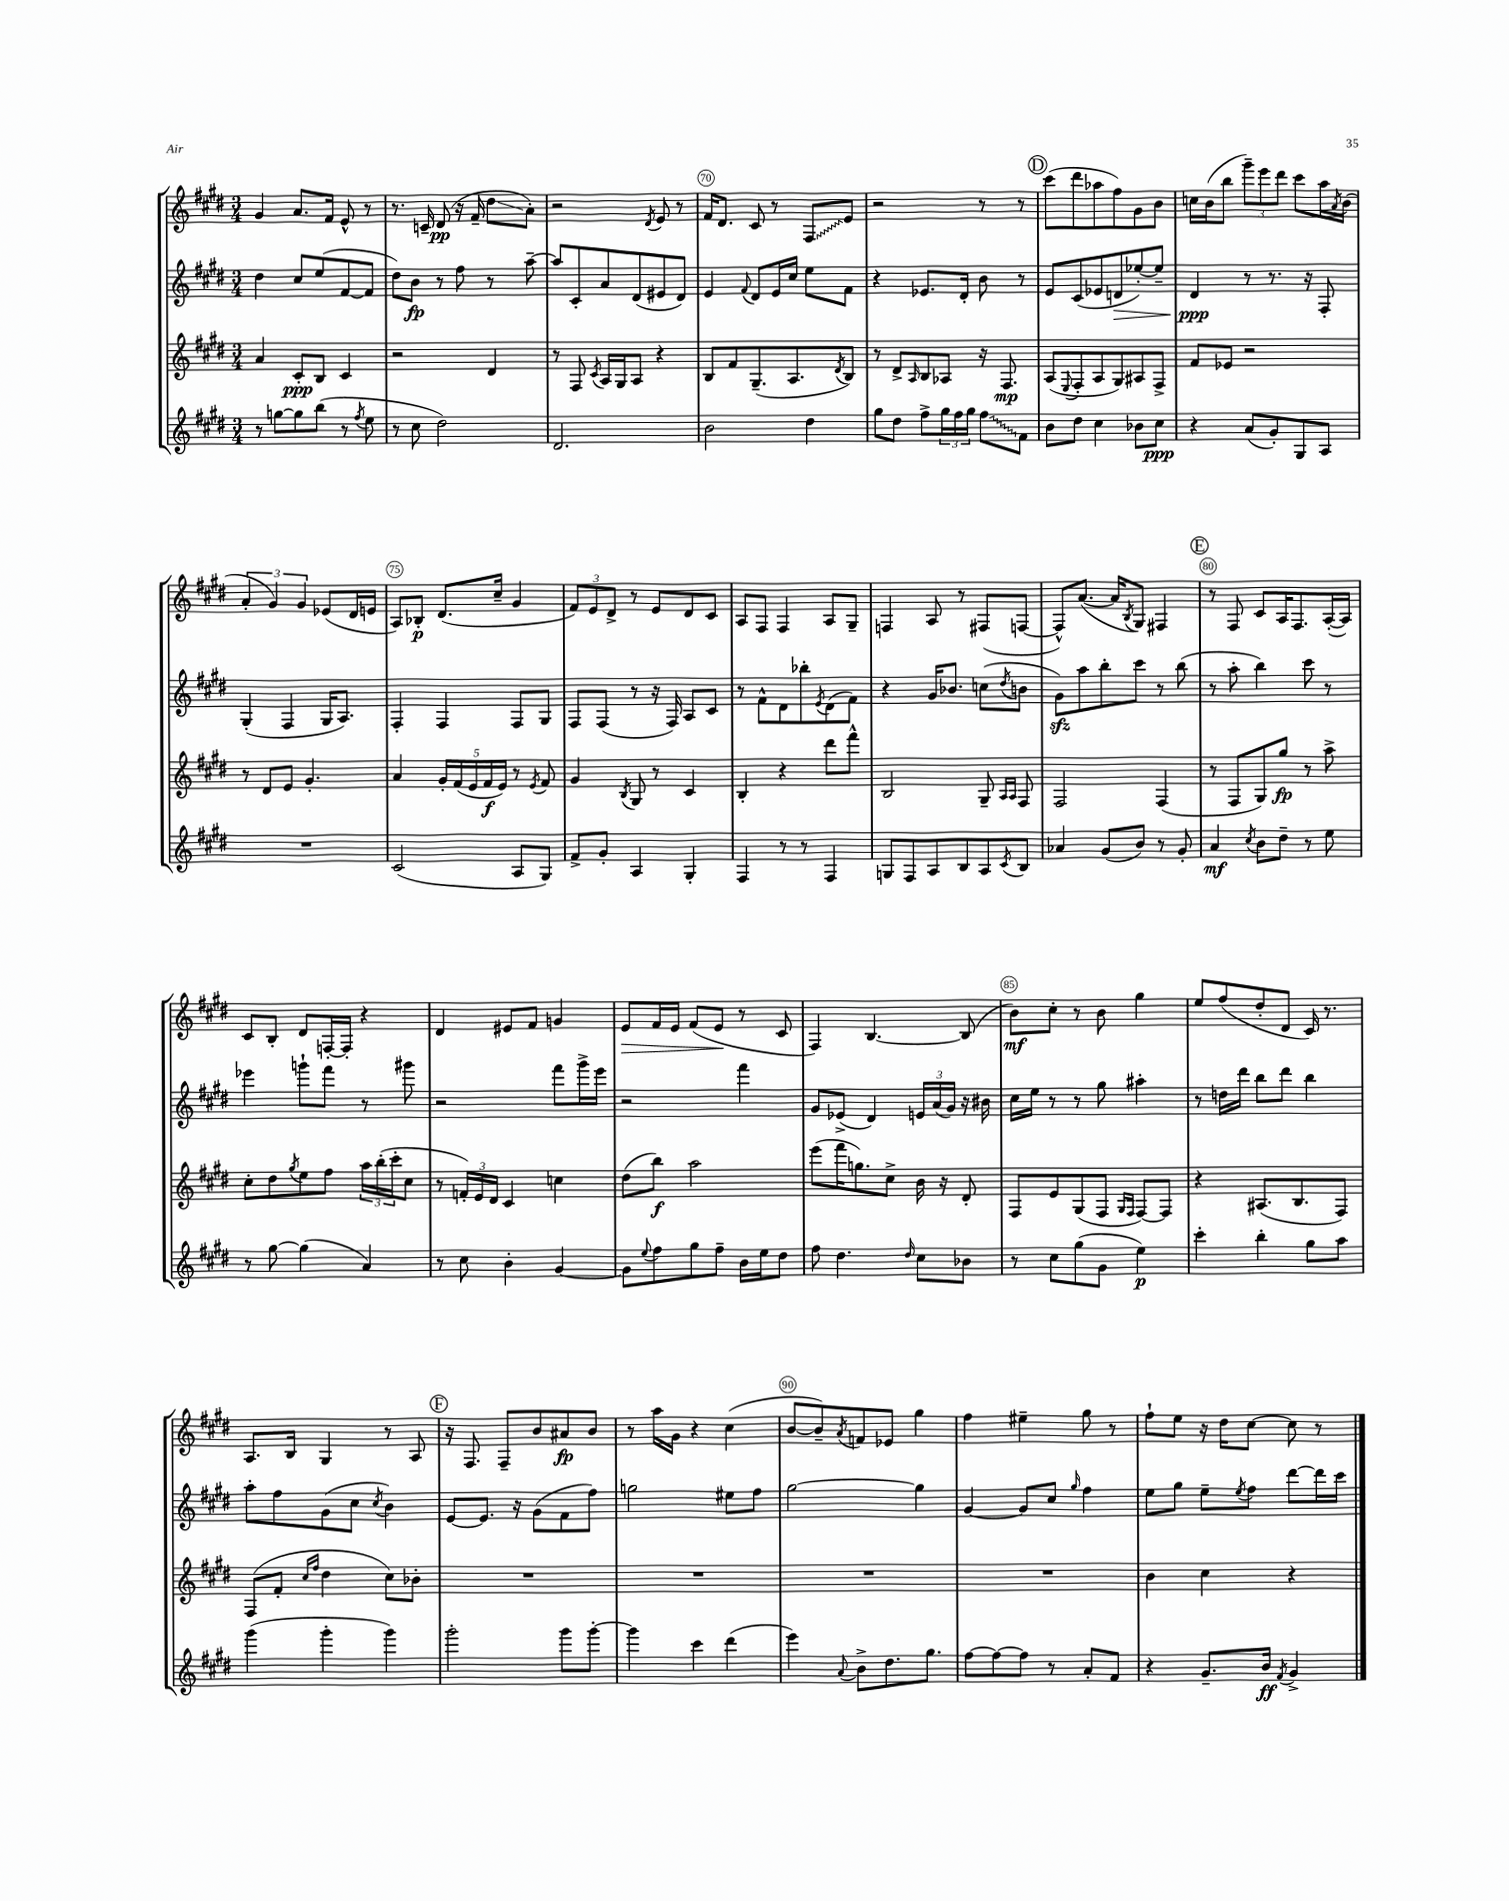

**kern	**kern	**kern	**kern
*staff4	*staff3	*staff2	*staff1
*clefG2	*clefG2	*clefG2	*clefG2
*k[f#c#g#d#]	*k[f#c#g#d#]	*k[f#c#g#d#]	*k[f#c#g#d#]
*M3/4	*M3/4	*M3/4	*M3/4
8r	4a/	4dd#\	4g#/
[8gg\L	.	.	.
8gg\]	8c#'/L	8cc#/L	8.a/L
(8bb\J	8B/J	(8ee/	.
.	.	.	16f#/Jk
8r	4c#/	[8f#/	8e^^/
8qff#/	.	.	.
8ee\	.	8f#/]J	8r
=	=	=	=
8r	2r	8dd#\L)	8.r
8cc#\	.	8b\J	.
.	.	.	16c~/
2dd#\)	.	8r	(8d#/
.	.	8ff#\	16r
.	.	.	16f#~/
.	4d#/	8r	8dd#\L
.	.	[8aa~\	8a'\J)
=	=	=	=
2.d#/	8r	8aa/]L	2r
.	8F#/	8c#'/	.
.	8qc#/	.	.
.	16A/LL	8a/	.
.	16G#/J	.	.
.	8A/J	(8d#/	.
.	.	.	8qd#/
.	4r	8e#/	8e/
.	.	8d#/J)	8r
=	=	=	=
2b\	8B/L	4e/	16f#/LK
.	.	.	8.d#/J
.	8f#/	.	.
.	.	8qqf#/	.
.	(8.G#~/	8d#/L	8c#/
.	.	16e/L	8r
.	8.A/	16cc#/JJ	.
4dd#\	.	8ee\L	8F#/L
.	8qd#/	.	.
.	8B/J)	8f#\J	8e/J
=	=	=	=
8gg#\L	8r	4r	2r
8dd#\J	8d#^/L	.	.
.	16qqA/	.	.
8ff#^\L	8B/	8.e-/L	.
24gg#\L	8A-/J	.	.
24ff#\	.	.	.
.	.	16d#'/Jk	.
24gg#\JJ	.	.	.
8ff#\L	16r	8b\	8r
.	8.F#/	.	.
8f#\J	.	8r	8r
=	=	=	=
8b\L	(8A/L	8e/L	(8ccc#\L
.	8qqE/	.	.
8dd#\J	8F#'/	(8c#/	8ddd#\
4cc#\	8A/	8e-/	8aa-\
.	8G#/)	8d/	8ff#\)
8b-\L	8A#/	[8ee-'/)	8g#\
8cc#\J	8F#^/J	8ee-~/]J	8b\J
=	=	=	=
4r	8f#/L	4d#/	16cc\LL
.	.	.	(16b\J
.	8e-/J	.	8bb\J
(8a/L	2r	8r	12ggg#~\L)
.	.	.	12eee\
8g#'/)	.	8.r	.
.	.	.	12ddd#\J
8G#/	.	.	8ccc#\L
.	.	16r	.
8A/J	.	8F#'/	16aa\L
.	.	.	8qa/
.	.	.	(16b\JJ
=	=	=	=
2.r	8r	(4G#'/	6a'/
.	8d#/L	.	.
.	.	.	6g#/)
.	8e/J	4F#/	.
.	.	.	6g#/
.	4.g#'/	.	.
.	.	16G#/LK	(8e-/L
.	.	8.A/J)	.
.	.	.	16d#/L
.	.	.	16e/JJ
=	=	=	=
(2c#/	4a/	4F#'/	8A/L)
.	.	.	8B-'/J
.	20g#'/LL	4F#/	(8.d#/L
.	(20f#/	.	.
.	20e/	.	.
.	20f#/	.	.
.	.	.	16cc#~/Jk
.	20e/JJ)	.	.
8A/L	8r	8F#/L	4g#/
.	8qe/	.	.
8G#/J)	8f#/	8G#/J	.
=	=	=	=
8f#^/L	4g#/	8F#/L	12f#/L)
.	.	.	12e/
8g#'/J	.	(8F#/J	.
.	.	.	12d#^/J
.	8qB/	.	.
4A/	8G#/	8r	8r
.	8r	16r	8e/L
.	.	16F#/)	.
4G#'/	4c#/	8A/L	8d#/
.	.	8c#/J	8c#/J
=	=	=	=
4F#/	4B'/	8r	8A/L
.	.	8f#^^\L	8F#/J
8r	4r	8d#\	4F#/
8r	.	8bb-'\	.
.	.	8qe/	.
4F#/	8ddd#\L	(8d#\	8A/L
.	8fff#^^\J	8f#\J)	8G#~/J
=	=	=	=
8G/L	2B/	4r	4F/
8F#/	.	.	.
8A/	.	16g#/LK	8A/
.	.	8.b-/J	.
8B/	.	.	8r
8A/	8G#~/	(8cc\L	(8F#/L
.	16qqA/LL	.	.
8qc#/	16qqA/JJ	8qdd#/	.
8B/J	8F#/	8b\J	[8F/J
=	=	=	=
4a-/	2F#/	8g#\L)	8F^^/]L)
.	.	8aa\	([8.a/J
(8g#/L	.	8bb'\	.
.	.	.	16a/]LK
.	.	.	8qB/
8b/J)	.	8ccc#\J	8G#/J)
8r	(4F#/	8r	4F#/
8g#'/	.	(8bb\	.
=	=	=	=
4a/	8r	8r	8r
.	8F#/L	8aa'\	8F#/
8qcc#/	.	.	.
8b\L	8G#/)	4bb\)	8c#/L
8dd#~\J	8gg#/J	.	16A/K
.	.	.	8.F#/
8r	8r	8ccc#\	.
8ee\	8aa^\	8r	([16A'/L
.	.	.	16A/]JJ)
=	=	=	=
8r	8cc#'\L	4eee-\	8c#/L
[8gg#\	8dd#\	.	8B'/J
.	8qgg#/	.	.
(4gg#\]	8ee\	8ggg`\L	8d#/L
.	8ff#\J	8fff#\J	[16F'/L
.	.	.	16F'/]JJ
4a/)	24aa\LL	8r	4r
.	(24bb'\	.	.
.	24ccc#'\J	.	.
.	8cc#\J	8ggg#\	.
=	=	=	=
8r	8r	2r	4d#/
8cc#\	24f'/LL)	.	.
.	24e/	.	.
.	24d#/JJ	.	.
4b'\	4c#/	.	8e#/L
.	.	.	8f#/J
[4g#/	4cc\	8fff#\L	4g/
.	.	16ggg#^\L	.
.	.	16eee\JJ	.
=	=	=	=
8g#\]L	(8dd#\L	2r	8e/L
8qqee/	.	.	.
8ff#\	8bb\J)	.	16f#/L
.	.	.	16e/JJ
8gg#\	2aa\	.	(8f#/L
8ff#~\J	.	.	8e/J
16b\LL	.	4fff#\	8r
16ee\J	.	.	.
8dd#\J	.	.	8c#/
=	=	=	=
8ff#\	(8eee\L	8g#/L	4F#/)
4.dd#\	16fff#\K	(8e-^/J	.
.	8.gg\)	.	.
.	.	4d#/)	[4.B/
.	8cc#^\J	.	.
16qqdd#/	.	.	.
8cc#\L	16b\	24e/LL	.
.	.	(24a/	.
.	16r	.	.
.	.	24g#/JJ)	.
8b-\J	8d#'/	16r	(8B/]
.	.	16b#\	.
=	=	=	=
8r	8F#/L	16cc#\LL	8b\L)
.	.	16ee\JJ	.
8cc#\L	8e/	8r	8cc#'\J
(8gg#\	(8G#/	8r	8r
8g#\J	8F#/J	8gg#\	8b\
.	16qqG#/LL	.	.
.	16qqF#/JJ	.	.
4ee\)	[8F#/L)	4aa#'\	4gg#\
.	8F#/]J	.	.
=	=	=	=
4ccc#'\	4r	8r	8ee/L
.	.	16dd\LL	(8ff#/
.	.	16ddd#\JJ	.
4bb'\	(8.A#/L	8bb\L	8dd#'/
.	.	8ddd#\J	8d#/J
.	8.B/	.	.
8gg#\L	.	4bb\	16c#/)
.	.	.	8.r
8aa\J	8F#/J)	.	.
=	=	=	=
(4ggg#\	(8F#/L	8aa'\L	8.A/L
.	8f#'/J	8ff#\	.
.	.	.	16B/Jk
.	16qqcc#/LL	.	.
.	16qqff#/JJ	.	.
4ggg#'\	4dd#\	(8g#\	4G#/
.	.	8cc#\J	.
.	.	8qcc#/	.
4ggg#\)	8cc#\L)	4b\)	8r
.	8b-'\J	.	8A/
=	=	=	=
2ggg#'\	2.r	[8e/L	16r
.	.	.	8.F#/
.	.	8.e/]J	.
.	.	.	8F#~/L
.	.	16r	.
.	.	(8g#\L	8b/
8ggg#\L	.	8f#\	8a#/
[8ggg#'\J	.	8ff#\J)	8b/J
=	=	=	=
4ggg#\]	2.r	2gg\	8r
.	.	.	16aa\LL
.	.	.	16g#\JJ
4ccc#\	.	.	4r
(4ddd#\	.	8ee#\L	(4cc#\
.	.	8ff#\J	.
=	=	=	=
4eee\)	2.r	[2gg#\	[8b/L
.	.	.	8b~/])
8qqa/	.	.	8qa/
8b^\L	.	.	8f/
8.dd#\	.	.	8e-/J
.	.	4gg#\]	4gg#\
8.gg#\J	.	.	.
=	=	=	=
[8ff#\L	2.r	[4g#/	4ff#\
8ff#\_	.	.	.
8ff#\]J	.	8g#/]L	4ee#~\
8r	.	8cc#/J	.
.	.	16qqgg#/	.
8a'/L	.	4ff#\	8gg#\
8f#/J	.	.	8r
=	=	=	=
4r	4b\	8ee\L	8ff#`\L
.	.	8gg#\J	8ee\J
8.g#~/L	4cc#\	8ee~\L	16r
.	.	.	16dd#\LK
.	.	8qee/	.
.	.	8ff#\J	[8cc#\J
16b/Jk	.	.	.
8qf#/	.	.	.
4g#^/	4r	[8ddd#\L	8cc#\]
.	.	16ddd#\]L	8r
.	.	16ccc#\JJ	.
==	==	==	==
*-	*-	*-	*-
